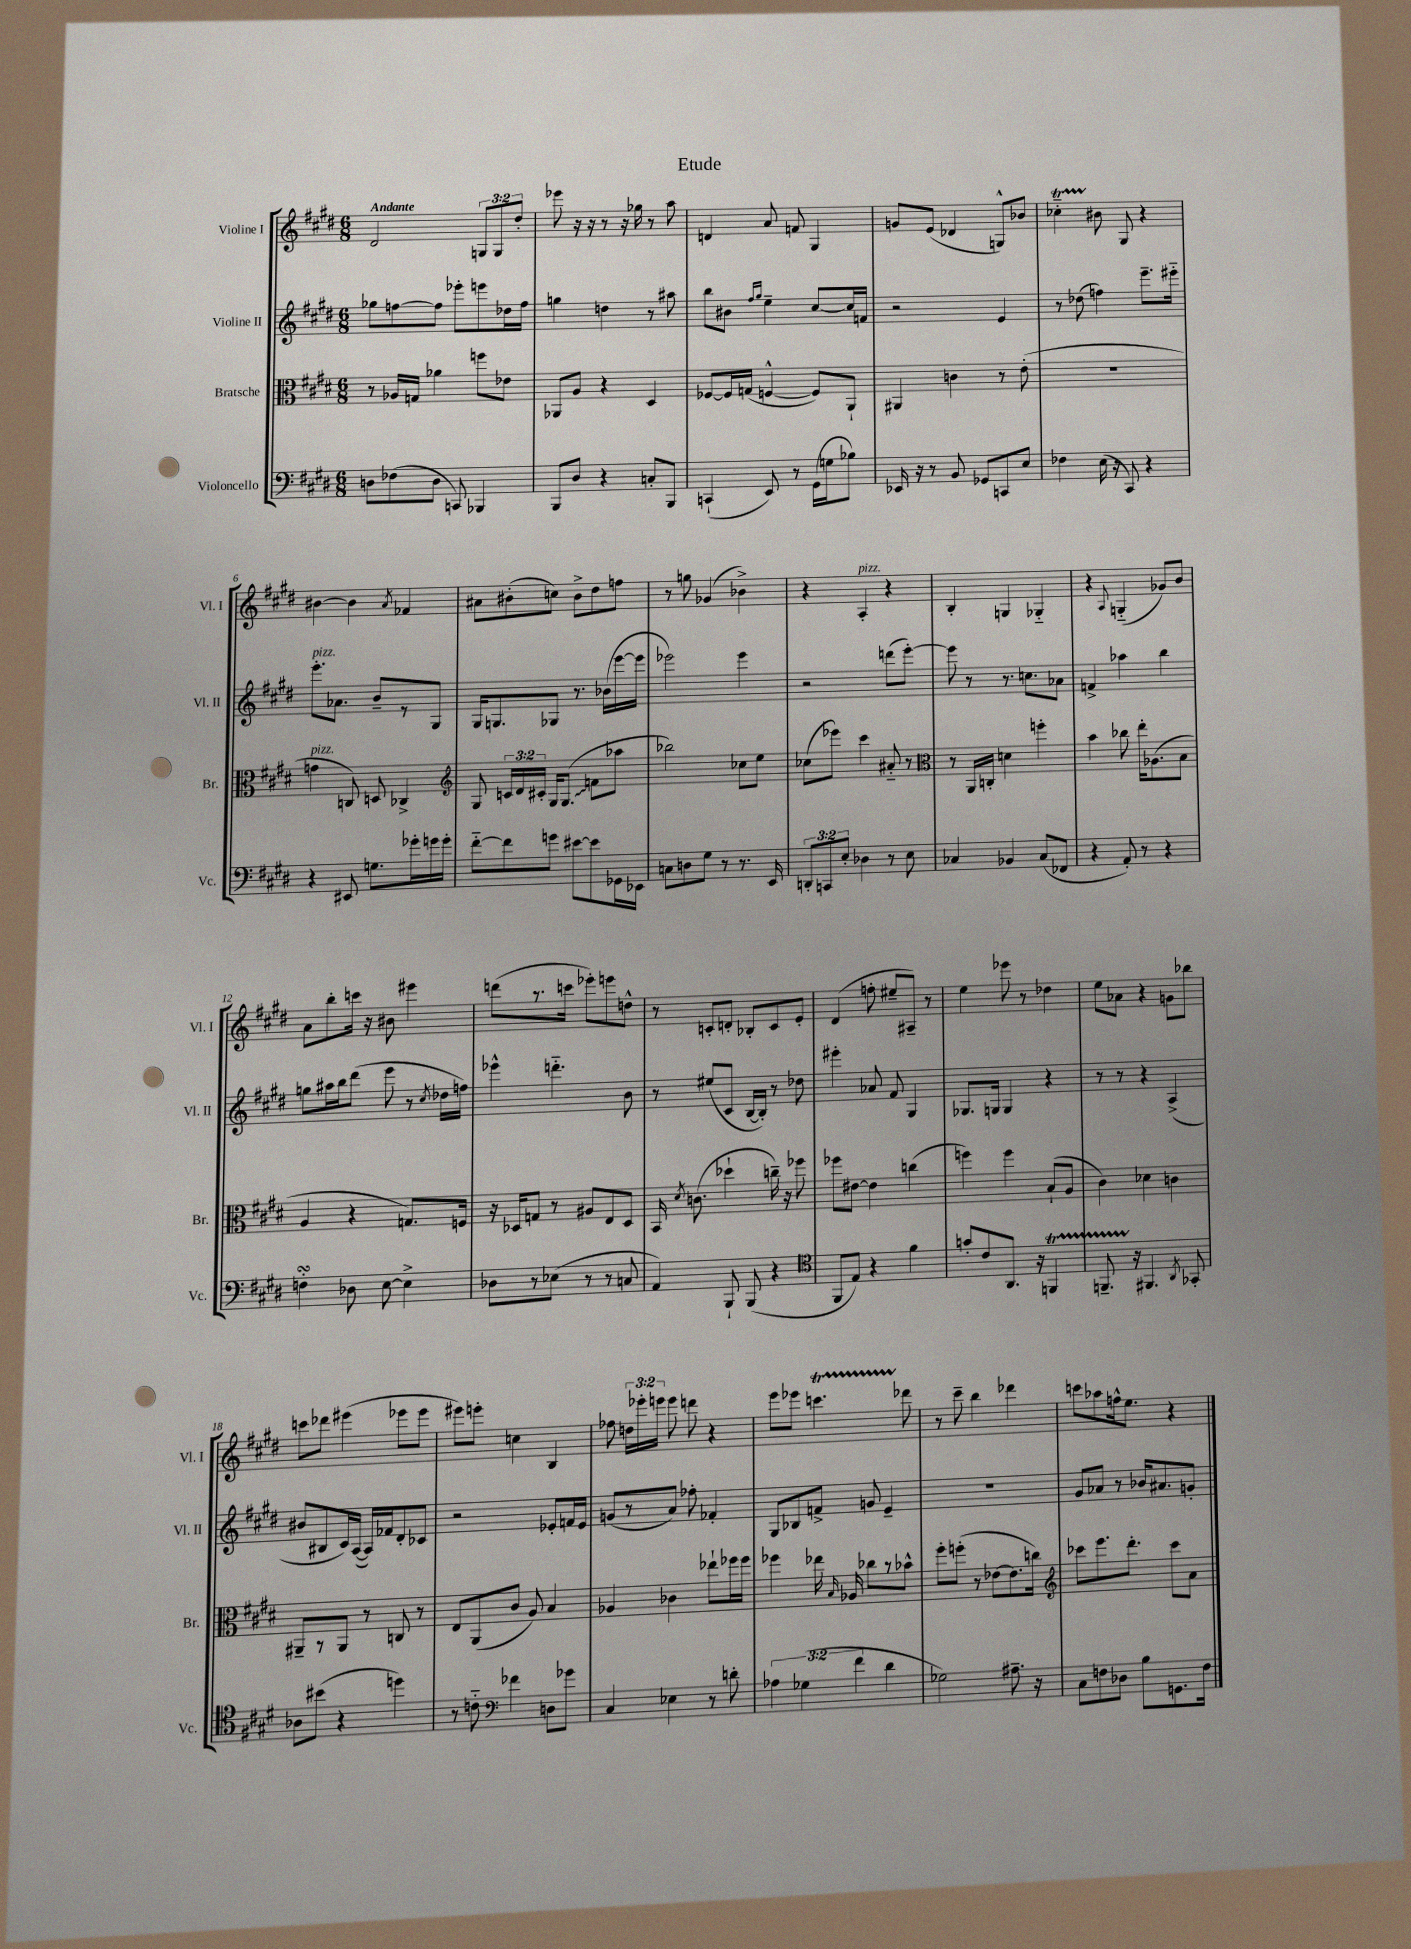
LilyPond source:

\header { title = "Etude" }
<<
\new StaffGroup <<
\new Staff = "s0" \with { instrumentName = "Violine I" shortInstrumentName = "Vl. I" } {
    \clef treble \key e \major \numericTimeSignature \time 6/8 \override Staff.TupletNumber.text = #tuplet-number::calc-fraction-text \tempo "Andante"
    \autoBeamOff dis'2 \tuplet 3/2 { g8[ g8 dis''8]-. } |
    ees'''8 r16 r16 r8 r16 ges''16 r8 a''8 |
    d'4 a'8 f'8 gis4 |
    g'8[ e'8]( des'4 g8[-^) bes'8] |
    ces''4-_\startTrillSpan bis'8\stopTrillSpan gis8 r4 |
    bis'4~ bis'4 \acciaccatura { a'8 } fes'4 |
    ais'8[ bis'8-.( c''8]) bis'8[-> dis''8 f''8] |
    r8 g''8 ges'4( bes'4->) |
    r4 a4-.^\markup { \italic "pizz." } r4 |
    b4-. g4 ges4-_ |
    r4 \appoggiatura { a8 } g4-_( ges'8[) b'8] |
    a'8[ b''8-. c'''16] r16 bis'8 eis'''4 |
    d'''8[( r8. c'''16] ees'''8[-.) e'''8 d''8]-^ |
    r8 c'8[-. d'8]-. bes8[-. c'8 e'8]-. |
    dis'4( f''8-. eis''8[-- ais8]--) r8 |
    e''4 ees'''8 r8 des''4 |
    e''8[ aes'8] r4 g'8[ bes''8] |
    c'''8[ des'''8] eis'''4( ees'''8[ ees'''8] |
    eis'''8[) e'''8]-. c''4 b4 |
    fes''8 \tuplet 3/2 { d''16[ ees'''16-. e'''16] } e'''8 d'''8 r4 |
    e'''8[ ees'''8] c'''4.\startTrillSpan des'''8\stopTrillSpan |
    r8 cis'''8-- b''4 des'''4 |
    c'''8[ aes''8 f''16-^ e''8.] r4 \bar "|." |
}
\new Staff = "s1" \with { instrumentName = "Violine II" shortInstrumentName = "Vl. II" } {
    \clef treble \key e \major \numericTimeSignature \time 6/8
    \autoBeamOff ges''8[ f''8~ f''8] ees'''8[-. e'''8 des''16 f''16] |
    g''4 d''4 r8 ais''8 |
    b''8[ bis'8] \grace { fis''16[ gis''16] } e''4-- cis''8[~ cis''16 f'16] |
    r2 e'4 |
    r8 des''8( f''4) e'''8.[-- eis'''16]-_ |
    e'''8.[-.^\markup { \italic "pizz." } aes'8.] b'8[-- r8 gis8] |
    gis16[ g8. ges8] r8. bes'16[( e'''16~ e'''16] |
    ees'''2) ees'''4 |
    r2 d'''8[( e'''8]~-.) |
    e'''8 r8 r8. c''8.[ aes'8] |
    f'4-> aes''4 b''4 |
    g''8[ ais''16 b''16 dis'''8]( e'''8 r8 \acciaccatura { cis''8 } des''16[ f''16]) |
    ees'''4-^ d'''4.-_ b'8 |
    r8 eis''8[( cis'8] b16[~ b16]-.) r8 des''8 |
    eis'''4-. aes'8 fis'8 gis4 |
    ges8.[ g16] g4 r4 |
    r8 r8 r4 a4->( |
    bis'8[ bis8 cis'16) a16]~( a16[) fes'16 dis'8-. ces'8] |
    r2 ees'8[-. f'16 ees'16] |
    g'8[( r8 a'8]) fes''8-. fes'4-. |
    gis8[ bes8 f'8]-> g'8 e'4-- |
    R2. |
    gis'8[ aes'8] r8 bes'16[ ais'8. g'8]-. \bar "|." |
}
\new Staff = "s2" \with { instrumentName = "Bratsche" shortInstrumentName = "Br." } {
    \clef alto \key e \major \numericTimeSignature \time 6/8 \override Staff.TupletNumber.text = #tuplet-number::calc-fraction-text
    \autoBeamOff r8 aes16[ g16] aes'4 f''8[ ees'8] |
    aes,8[ a8] r4 dis4 |
    fes8[~ fes16 g16]( f4~-^ f8[) a,8]-! |
    ais,4 c'4 r8 e'8-.( |
    R2. |
    g'4^\markup { \italic "pizz." } c8) d8 ces4-> |
    \clef treble gis8 \tuplet 3/2 { c'16[ dis'16 cis'16]-. } gis16[ \once \override Glissando.style = #'zigzag gis8.]\glissando( f'8[ aes''8] |
    bes''2) ces''8[ e''8] |
    ces''8[( ees'''8]) cis'''4 ais'8-_ r8 |
    \clef alto r8 a,16[ c16]-. d'4 f''4-. |
    b'4 ces''8 e''16[-. aes8.( b8] |
    a4 r4 g8.[) f16] |
    r16 des16[ g8] r8 ais8[ e8 des8] |
    b,16 \acciaccatura { dis'8 } c'8.( des''4-! c''16--) r16 fes''8 |
    fes''8[ eis'8]~ eis'4 c''4( |
    f''4) f''4 b8[-!( a8] |
    cis'4) des'4 c'4 |
    ais,8[-- r8 ais,8] r8 c8 r8 |
    e8[ a,8( cis'8] a8) b4 |
    aes4 ces'4 ees''8[-! fes''16 fes''16] |
    fes''4 ees''16 \grace { b16 } aes16 ces''8[ r8 bes'8]-^ |
    fis''8[-. f''8]-.( r8 ees'8[~ ees'8. c''16]) |
    \clef treble ces'''8[ e'''8. dis'''8.]-. ces'''8[ a'8] \bar "|." |
}
\new Staff = "s3" \with { instrumentName = "Violoncello" shortInstrumentName = "Vc." } {
    \clef bass \key e \major \numericTimeSignature \time 6/8 \override Staff.TupletNumber.text = #tuplet-number::calc-fraction-text
    \autoBeamOff d8[ fes8( d8] c,8) bes,,4 |
    b,,8[ dis8] r4 c8[-. b,,8] |
    c,4-!( e,8) r8 gis,16[( g16 bes8]) |
    ees,16 r16 r8 b,8 ges,8[ c,8 e8] |
    fes4 e16( r16 cis,8) r4 |
    r4 eis,8 g8.[ ges'16-. g'16 g'16]-. |
    fis'8[~-_ fis'8 g'8] eis'8[~ eis'8 ges,16 ees,16] |
    c8[ d8 gis8] r8 r8. e,16 |
    \tuplet 3/2 { d,8[-. c,8 e8]-. } des4 r8 e8 |
    ces4 bes,4 ces8[( fes,8] |
    r4 a,8-.) r8 r4 |
    f4-.\turn des8 e8~ e4-> |
    des8[ r8 ees8]( r8 r8 c8 |
    a,4) b,,8-! b,,8( r4 |
    \clef tenor fis,8[ e8]) r4 fis'4 |
    g'8[-. cis'8 a,8.] r16 f,4\startTrillSpan |
    f,8.-- r16\stopTrillSpan fis,4. \acciaccatura { a,8 } ges,8-. |
    aes8[ bis'8]( r4 d''4) |
    r8 c'8-_ \clef bass fes'4 d8[ ges'8] |
    cis4 ees4 r8 d'8-. |
    \tuplet 3/2 { aes4 ges4( fis'4 } dis'4 |
    ges2) ais8.-- r16 |
    \once \override Glissando.style = #'zigzag cis8[\glissando f8 des8] b8[ g,8. f16] \bar "|." |
}
>>
>>
